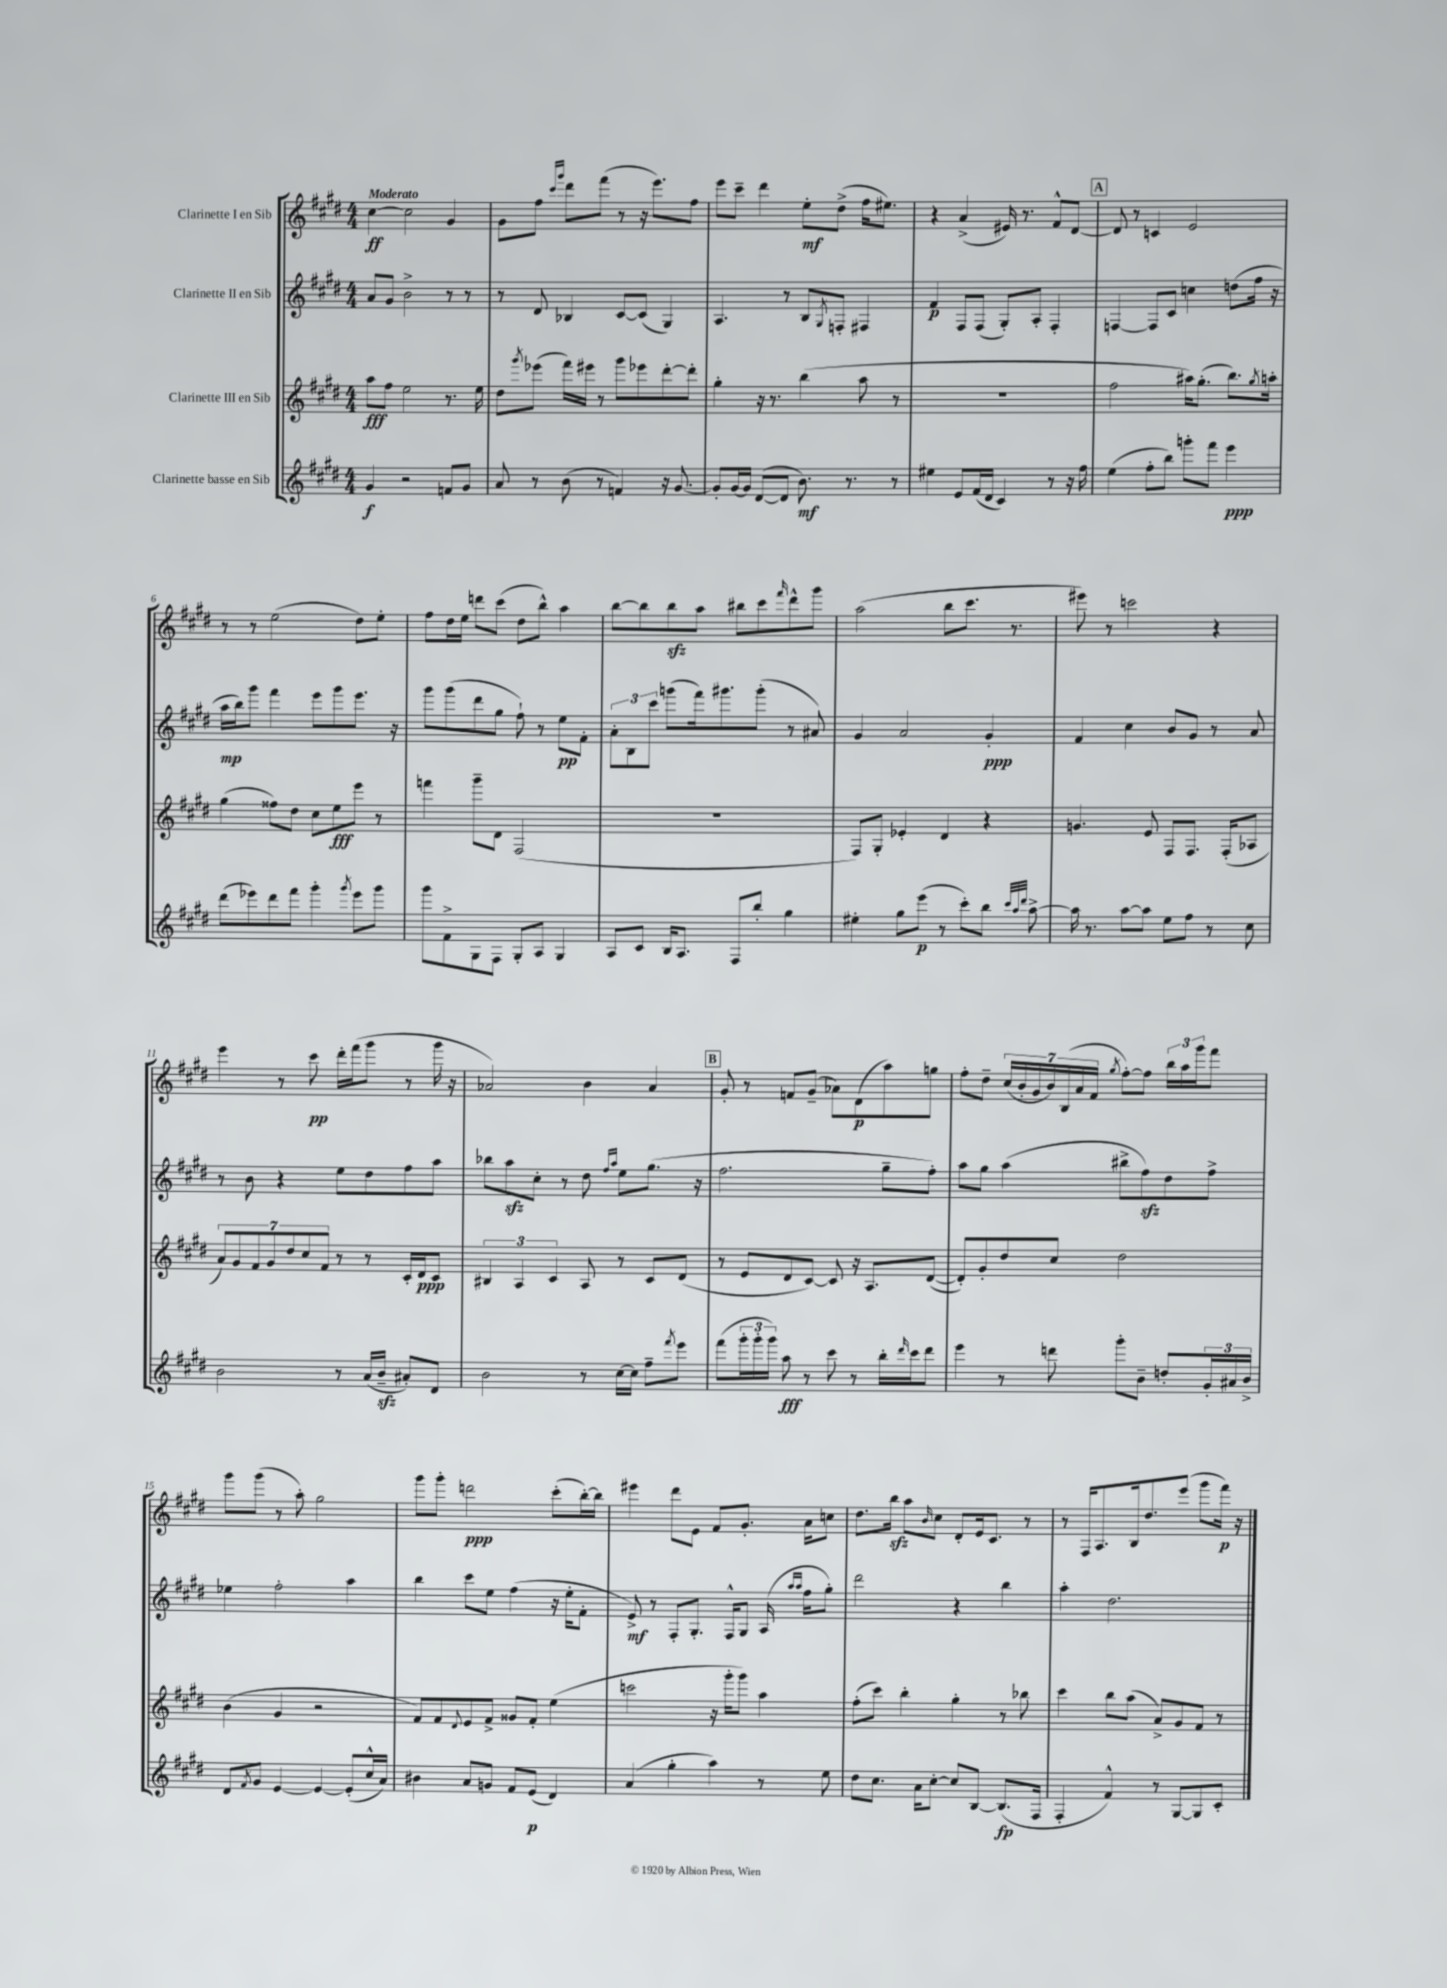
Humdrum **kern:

**kern	**kern	**kern	**kern
*staff4	*staff3	*staff2	*staff1
*clefG2	*clefG2	*clefG2	*clefG2
*k[f#c#g#d#]	*k[f#c#g#d#]	*k[f#c#g#d#]	*k[f#c#g#d#]
*M4/4	*M4/4	*M4/4	*M4/4
4g#	8aa	8a	[4cc#
.	8ff#	8g#	.
2r	2ee	2b^	2cc#]
8f	8.r	8r	4g#
8g#	.	8r	.
.	16ee	.	.
=	=	=	=
8a	8dd#	8r	8g#
.	8qggg#	.	.
8r	(8eee-	8d#	8ff#
.	.	.	16qqccc#
.	.	.	16qqggg#
(8b	16fff#)	4B-	8ddd#
.	16eee#	.	.
8r	8r	.	(8fff#
4f)	8ggg#	[8c#	8r
.	8eee-	(8c#]	16r
.	.	.	8.eee)
16r	[8ddd#'	4G#)	.
[8.g#	.	.	.
.	8ddd#']	.	8ff#
=	=	=	=
8g#']	4gg#'	4.A	8eee
[16g#	.	.	8ccc#~
16g#]	.	.	.
([8d#	16r	.	4ddd#
.	8.r	.	.
8d#]	.	8r	.
8.b)	(4bb	8B	8ee'
.	.	8qG#	.
.	.	8F'	(8dd#^
8.r	.	.	.
.	8aa	4F#	16ff#
.	.	.	8.ee#)
8r	8r	.	.
=	=	=	=
4ee#	1r	4f#	4r
8e	.	8F#	(4a^
(16f#	.	(8F#	.
16d#	.	.	.
4c#)	.	8G#')	16e#)
.	.	.	8.r
.	.	8A'	.
8r	.	4F#'	8f#^^
16r	.	.	[8d#
16ff#	.	.	.
=	=	=	=
(4ee	2ff#	[4F	8d#]
.	.	.	8r
8ff#'	.	8F]	4c
8bb)	.	8c#	.
8ggg'	16aa#)	4cc	2e
.	(8.gg#'	.	.
8fff#	.	.	.
4eee	8.bb)	(8dd	.
.	.	16ff#	.
.	8qgg#	.	.
.	16aa'	16r	.
=	=	=	=
(8ddd#	(4gg#	16aa	8r
.	.	16bb)	.
8eee-)	.	8ggg#	8r
8ddd#	8ff##)	4fff#	(2ee
8fff#	8dd#	.	.
4ggg#'	8cc#	8eee	.
.	8ee	8ggg#	.
8qggg#	.	.	.
8eee-	8eee	8.eee	8dd#)
8ggg#	8r	.	8ee'
.	.	16r	.
=	=	=	=
8ggg#	4fff	8ggg#	8ff#
8f#^	.	(8ggg#	16dd#
.	.	.	16ee
8G#	8ggg#~	8ddd#	8ddd
8F#	8d#	8gg#	(8ccc#
8G#'	(2F#	8ff#`)	8dd#
8A	.	8r	8bb^^)
4G#	.	8ee	4aa
.	.	8f#'	.
=	=	=	=
8A	1r	12a'	[8bb
.	.	12B	.
8c#	.	.	8bb]
.	.	12ccc#	.
16B	.	(8ggg	8bb
8.A	.	.	.
.	.	16fff#)	8aa
.	.	8.ggg#	.
8F#	.	.	8bb#
8bb'	.	(8ggg#'	8ccc#
.	.	.	16qqfff#
4gg#	.	8r	8ddd#^^
.	.	8a#)	8ggg#
=	=	=	=
4ee#'	8F#)	4g#	(2aa
.	8G#'	.	.
8gg#	4e-'	2a	.
(8eee	.	.	.
8r	4d#	.	8bb
8ccc#')	.	.	8.ccc#
8bb	4r	4g#'	.
.	.	.	8.r
32qqccc#	.	.	.
32qqaa	.	.	.
32qqddd#	.	.	.
[8aa^	.	.	.
=	=	=	=
16aa]	4.g	4f#	8eee#)
8.r	.	.	.
.	.	.	8r
[8aa	.	4cc#	2ccc
8aa]	8e	.	.
8ee	8F#	8b	.
8ff#	8.F#	8g#	.
8r	.	8r	4r
.	(16F#'	.	.
8cc#	8A-	8a	.
=	=	=	=
2b	14a)	8r	4eee
.	14g#	.	.
.	.	8b	.
.	14f#	.	.
.	14g#	.	.
.	.	4r	8r
.	14dd#	.	.
.	14cc#	.	.
.	.	.	8ccc#
.	14f#	.	.
8r	8r	8ee	16ddd#'
.	.	.	(16fff#
(16a	8r	8dd#	8ggg#
16b~	.	.	.
8a#')	16c#'	8ff#	8r
.	16d#	.	.
8d#	8c#	8aa	16ggg#
.	.	.	16r
=	=	=	=
2b	6B#	8bb-	2a-)
.	.	8aa	.
.	6A	.	.
.	.	8cc#'	.
.	6c#	.	.
.	.	8r	.
8r	8A	8dd#	4b
.	.	16qqff#	.
.	.	16qqaa	.
[16cc#	8r	8ee	.
16cc#]	.	.	.
8ff#~	8c#	(8.gg#	4a-
8qfff#	.	.	.
8eee	(8d#	.	.
.	.	16r	.
=	=	=	=
(8fff#	8r	2.ff#	8g#'
24ggg#'	8e	.	8r
24ggg#'	.	.	.
24ggg#)	.	.	.
8aa	8d#	.	8f
8r	[8c#)	.	(8g#~
8ccc#	8c#]	.	8a-)
8r	16r	.	(8d#
.	8.A	.	.
16bb'	.	8gg#~	8aa)
16qqddd#	.	.	.
16ccc#	.	.	.
8ddd#	([8d#	8ff#')	8gg
=	=	=	=
4eee	8d#'])	8aa	8ff#'
.	8g#'	8gg#	8dd#~
8r	8dd#	(4aa	(28cc#
.	.	.	28b'
.	.	.	28g#
.	.	.	28b)
8ddd	8cc#	.	.
.	.	.	(28B
.	.	.	28a
.	.	.	28f#
.	.	.	8qgg#
8ggg#'	2dd#	8bb#^	[8ff#')
8b~	.	8ff#)	8ff#]
8dd'	.	8dd#	24bb
.	.	.	24aa
.	.	.	24ggg#
24g#'	.	8ff#^	8fff#
24a#	.	.	.
24b^	.	.	.
=	=	=	=
8d#	(4b	4ee-	8ggg#
8qf#	.	.	.
8g#	.	.	(8ggg#
[4e	4g#	2ff#'	8r
.	.	.	8aa')
4e_	2r	.	2gg#
(8e']	.	4aa	.
16cc#^^	.	.	.
16a)	.	.	.
=	=	=	=
4b#	8f#)	4bb	8ggg#
.	8f#	.	8ggg#'
.	8qqd#	.	.
8a	8e	8ccc#	2ddd
8g	8f#^	8ee	.
8f#	8g##	(4ff#	.
(8e	8f#'	.	.
4d#)	(4ee	16r	(8ccc#'
.	.	16ee'	.
.	.	8f#'	[16bb')
.	.	.	16bb]
=	=	=	=
(4a	2ccc	8e^)	4eee#
.	.	8r	.
4gg#'	.	8F#'	8ddd#
.	.	8.G#'	8e
4aa)	16r	.	8f#
.	16ggg#'	16F#^^	.
.	8ggg#)	8G#	8.g#'
8r	4aa	(16A	.
.	.	16qqaa	.
.	.	16qqaa	.
.	.	16ff#	16a
8ee	.	8gg#')	8cc
=	=	=	=
8dd#	(8ff#'	2ddd#	8.dd#
8.cc#	8ccc#)	.	.
.	.	.	16bb
.	4bb'	.	8aa
16a	.	.	.
.	.	.	16qqb
[8cc#'	.	.	8cc#
8cc#]	4gg#'	4r	8d#'
[8B	.	.	16e
.	.	.	8.c#
(8.B]	8r	4bb	.
.	8bb-	.	8r
16F#	.	.	.
=	=	=	=
4F#'	4ccc#	4aa'	8r
.	.	.	16F#
.	.	.	8.A
4f#^^)	8bb	2.dd#	.
.	(8aa	.	16B
.	.	.	8.dd#
8r	8a^)	.	.
[8G#	8g#	.	(8eee
8G#]	8f#	.	8ggg#
8c#'	8r	.	16fff#)
.	.	.	16r
==	==	==	==
*-	*-	*-	*-
